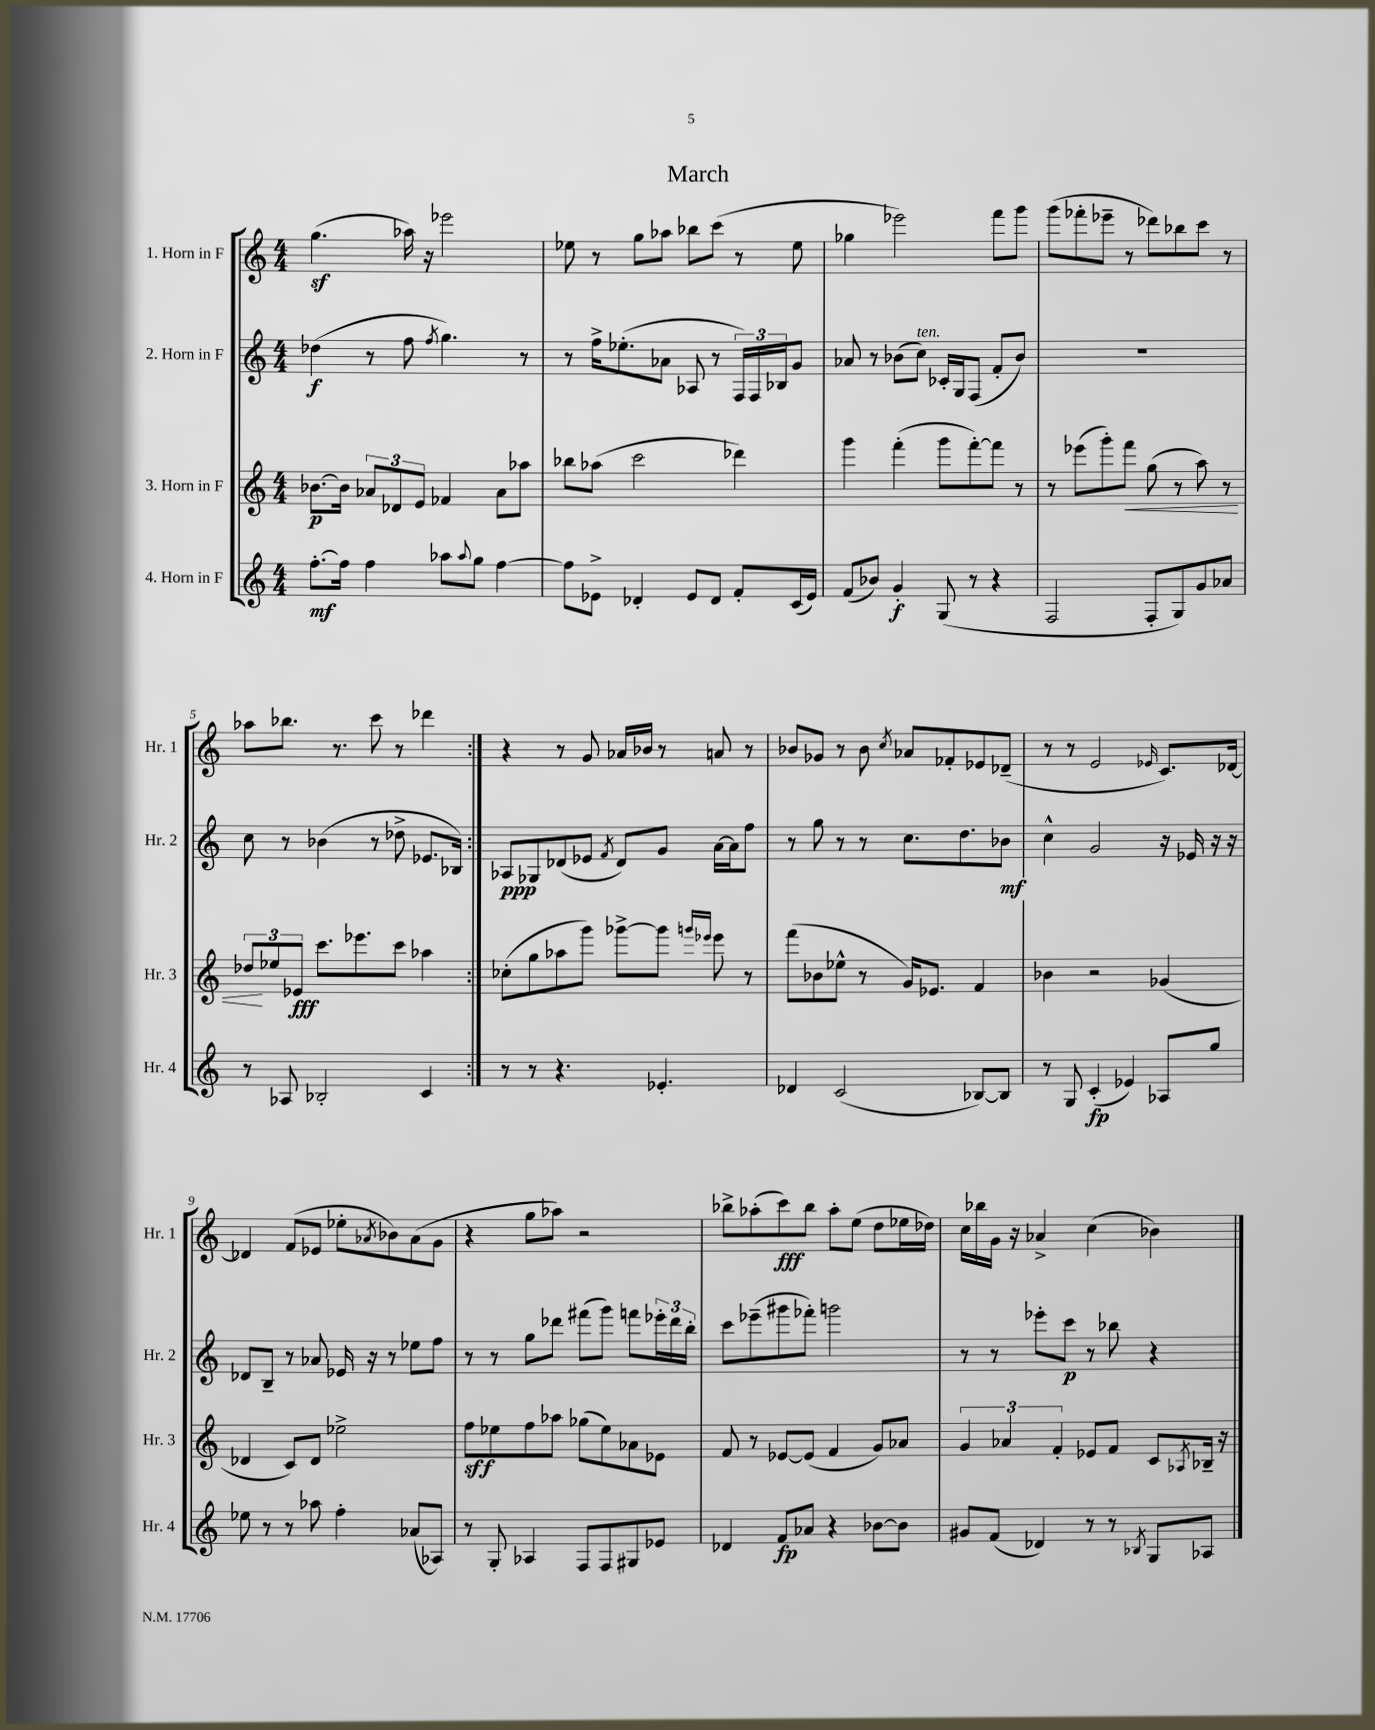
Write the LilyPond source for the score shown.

\header { title = "March" }
<<
\new StaffGroup <<
\new Staff = "s0" \with { instrumentName = "1. Horn in F" shortInstrumentName = "Hr. 1" } {
    \clef treble \key c \major \numericTimeSignature \time 4/4
    \repeat volta 2 { g''4.\sf( aes''16) r16 ees'''2 |
    ees''8 r8 g''8 aes''8 bes''8 c'''8( r8 ees''8 |
    ges''4 ees'''2) f'''8 g'''8 |
    g'''8( fes'''8-. ees'''8-- r8 des'''8) bes''8 c'''8 r8 |
    aes''8 bes''8. r8. c'''8 r8 des'''4 | }
    r4 r8 g'8 aes'16 bes'16 r8 a'8 r8 |
    bes'8 ges'8 r8 bes'8 \acciaccatura { c''8 } aes'8 fes'8-. ees'8 des'8--( |
    r8 r8 e'2 \grace { ees'16 } c'8.) des'16~ |
    des'4 f'8( ees'8 ees''8-. \acciaccatura { aes'8 } bes'8) aes'8( g'8 |
    r4 g''8 aes''8) r2 |
    bes''8-> aes''8-.( c'''8\fff) bes''8 aes''8-. e''8( d''8 ees''16 des''16) |
    c''16 bes''16 g'16 r16 aes'4-> c''4( bes'4) \bar "|." |
}
\new Staff = "s1" \with { instrumentName = "2. Horn in F" shortInstrumentName = "Hr. 2" } {
    \clef treble \key c \major \numericTimeSignature \time 4/4
    \repeat volta 2 { des''4\f( r8 f''8 \acciaccatura { f''8 } g''4.) r8 |
    r8 f''16-> ees''8.-.( aes'8 aes8 r8 \tuplet 3/2 { f16) f16 bes16 } g'8 |
    aes'8 r8 bes'8( c''8^\markup { \italic "ten." }) ces'16-. g16 f8( f'8-. bes'8) |
    R1 |
    c''8 r8 bes'4( r8 des''8-> ees'8. bes16) | }
    aes8\ppp ges8 des'8( ees'8 \acciaccatura { f'8 } des'8) g'8 a'16~ a'16 f''8 |
    r8 g''8 r8 r8 c''8. d''8. bes'8\mf |
    c''4-^ g'2 r16 ees'16 r16 r16 |
    des'8 b8-- r8 aes'8 ees'16 r16 r8 ees''8 f''8 |
    r8 r8 g''8 des'''8 fis'''8( g'''8) f'''8 \tuplet 3/2 { ees'''16-. des'''16 b''16-. } |
    c'''8 ees'''8--( gis'''8 fes'''8-.) g'''2 |
    r8 r8 ees'''8-. c'''8\p r8 bes''8 r4 \bar "|." |
}
\new Staff = "s2" \with { instrumentName = "3. Horn in F" shortInstrumentName = "Hr. 3" } {
    \clef treble \key c \major \numericTimeSignature \time 4/4
    \repeat volta 2 { bes'8.~\p bes'16 \tuplet 3/2 { aes'8 des'8 e'8 } fes'4 aes'8 aes''8 |
    bes''8 aes''8( c'''2 des'''4) |
    g'''4 f'''4-.( g'''8 f'''8~-.) f'''8 r8 |
    r8 ees'''8( g'''8-.) f'''8\< g''8( r8 a''8) r8 |
    \tuplet 3/2 { des''8\! ees''8 ees'8\fff } c'''8. ees'''8. c'''8 aes''4 | }
    ces''8-.( g''8 aes''8 g'''8) ges'''8~-> ges'''8 \grace { g'''16 ees'''16 } ees'''8 r8 |
    f'''8( bes'8 ees''8-^ r8 g'16) ees'8. f'4 |
    bes'4 r2 ges'4( |
    des'4 c'8) des'8 ees''2-> |
    f''8\sff ees''8 f''8 aes''8 ges''8( ees''8) aes'8 ees'8 |
    f'8 r8 ees'8~ ees'8( f'4 g'8) aes'8 |
    \tuplet 3/2 { g'4 aes'4 f'4-. } ees'8 f'8 c'8 \acciaccatura { aes8 } bes16-- r16 \bar "|." |
}
\new Staff = "s3" \with { instrumentName = "4. Horn in F" shortInstrumentName = "Hr. 4" } {
    \clef treble \key c \major \numericTimeSignature \time 4/4
    \repeat volta 2 { f''8.~-.\mf f''16 f''4 aes''8 \appoggiatura { aes''8 } g''8 f''4~ |
    f''8 ees'8-> des'4-. ees'8 des'8 f'8-. c'16( ees'16) |
    f'8( bes'8) g'4-.\f g8( r8 r4 |
    f2 f8-. g8) g'8 aes'8 |
    r8 aes8 bes2-. c'4 | }
    r8 r8 r4. ees'4.-. |
    des'4 c'2( bes8~) bes8 |
    r8 g8 c'4-.\fp( ees'4) aes8 g''8 |
    ees''8 r8 r8 aes''8 f''4-. aes'8( aes8) |
    r8 g8-. aes4 f8 f8 gis8 ees'8 |
    des'4 f'8\fp aes'8 r4 bes'8~ bes'8 |
    gis'8 f'8( des'4) r8 r8 \acciaccatura { bes8 } g8 aes8 \bar "|." |
}
>>
>>
